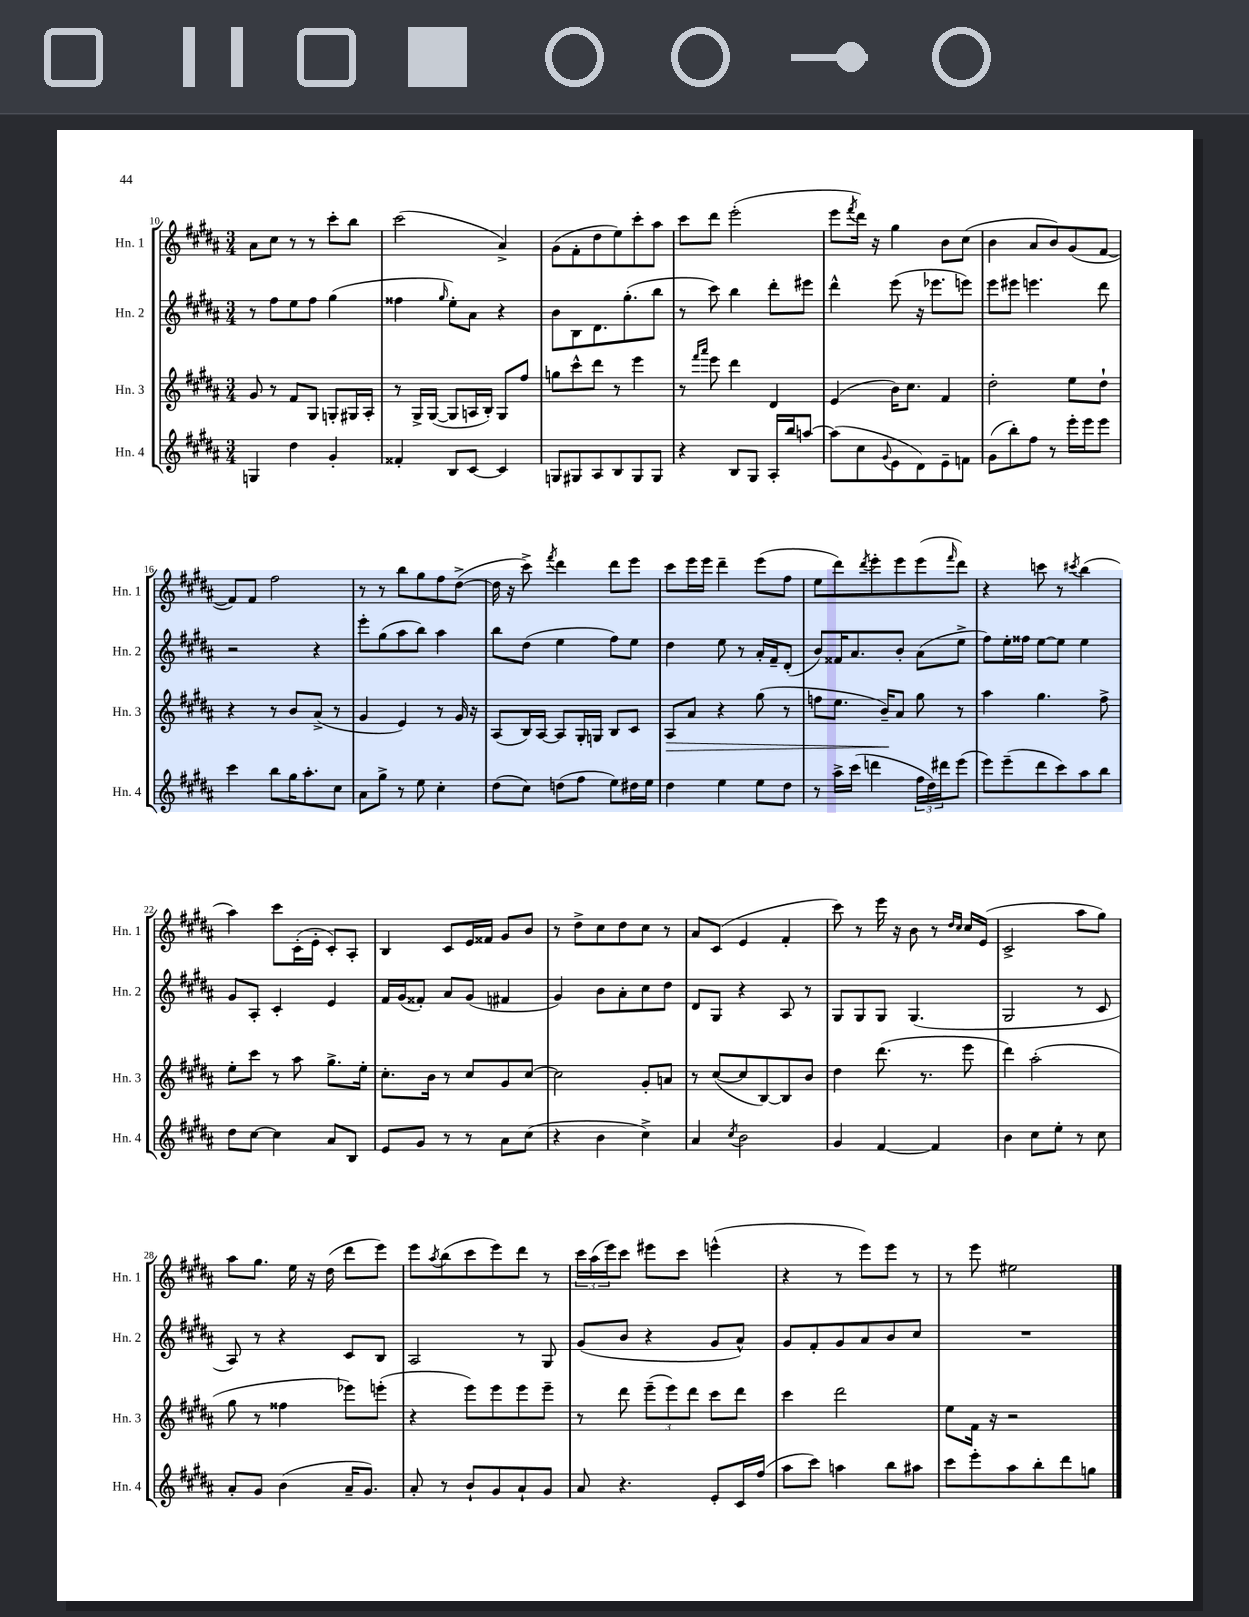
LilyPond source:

<<
\new StaffGroup <<
\new Staff = "s0" \with { instrumentName = "Hn. 1" shortInstrumentName = "Hn. 1" } {
    \clef treble \key b \major \numericTimeSignature \time 3/4
    ais'8 cis''8 r8 r8 cis'''8-. b''8 |
    cis'''2( ais'4->) |
    gis'8( fis'8-. dis''8 e''8) cis'''8-. ais''8 |
    cis'''8 dis'''8 e'''2-.( |
    e'''8 \acciaccatura { fis'''8 } dis'''16) r16 gis''4 b'8 cis''8( |
    b'4 ais'8 b'8) gis'8( fis'8~ |
    fis'8) fis'8 fis''2 |
    r8 r8 b''8 gis''8 fis''8 dis''8~->( |
    dis''16 r16 cis'''8->) \acciaccatura { fis'''8 } dis'''4 dis'''8 e'''8 |
    cis'''8 e'''16 e'''16 dis'''4-- e'''8( fis''8 |
    e''8 dis'''8) \acciaccatura { dis'''8 } e'''8-. e'''8 e'''8( \grace { fis'''16 } dis'''8) |
    r4 c'''8 r8 \acciaccatura { cis'''8 } b''4( |
    ais''4) cis'''8 cis'16-.( e'16-. cis'8-.) ais8-. |
    b4 cis'8 e'16 fisis'16 gis'8 b'8 |
    r8 dis''8-> cis''8 dis''8 cis''8 r8 |
    ais'8 cis'8( e'4 fis'4-. |
    cis'''8) r8 e'''16 r16 b'8 r8 \grace { dis''16 cis''16 } cis''16 e'16( |
    cis'2-> ais''8 gis''8) |
    ais''8 gis''8. e''16 r16 dis''16( dis'''8 e'''8) |
    e'''8 \acciaccatura { ais''8 } b''8( cis'''8 e'''8) dis'''8 r8 |
    \tuplet 3/2 { cis'''16 ais''16( e'''16) } cis'''8 eis'''8 cis'''8 e'''4-^( |
    r4 r8 e'''8) e'''8 r8 |
    r8 e'''8 eis''2 \bar "|." |
}
\new Staff = "s1" \with { instrumentName = "Hn. 2" shortInstrumentName = "Hn. 2" } {
    \clef treble \key b \major \numericTimeSignature \time 3/4
    r8 fis''8 e''8 fis''8 gis''4( |
    fisis''4 \grace { gis''16 } e''8-.) ais'8 r4 |
    b'8 b8 dis'8. gis''8.-.( b''8 |
    r8 cis'''8) b''4 dis'''8-. eis'''8 |
    dis'''4-^ e'''8( r16 ees'''8. e'''8) |
    e'''8 eis'''8 e'''4. dis'''8 |
    r2 r4 |
    e'''8-. gis''8( ais''8 b''8) ais''4 |
    b''8 dis''8( e''4 fis''8) e''8 |
    dis''4 e''8 r8 ais'16-. fis'16-- dis'8-.( |
    b'8) fisis'16 ais'8. b'8-. ais'8( e''8-> |
    fis''8) e''16-. fisis''16 e''8~ e''8 e''4 |
    gis'8 ais8-. cis'4-. e'4 |
    fis'16 gis'16( fisis'8-.) ais'8 gis'8( fis'4 |
    gis'4) b'8 ais'8-. cis''8 dis''8 |
    dis'8 gis8 r4 ais8 r8 |
    gis8 gis8 gis8 gis4.( |
    gis2 r8 cis'8 |
    ais8) r8 r4 cis'8 b8 |
    ais2 r8 gis8 |
    gis'8( b'8 r4 gis'8 ais'8-^) |
    gis'8 fis'8-. gis'8 ais'8 b'8 cis''8 |
    R2. \bar "|." |
}
\new Staff = "s2" \with { instrumentName = "Hn. 3" shortInstrumentName = "Hn. 3" } {
    \clef treble \key b \major \numericTimeSignature \time 3/4
    gis'8 r8 fis'8 gis8 g8-. gis16 ais16-. |
    r8 gis16-> gis16~( gis8 a16 b16-.) gis8 fis''8 |
    g''8 cis'''8-^ dis'''8 r8 e'''4 |
    r8 \grace { fis'''16 ais'''16 } e'''8 dis'''4 dis'4 |
    e'4( b'16) cis''8. fis'4 |
    dis''2-. e''8 dis''8-! |
    r4 r8 b'8 ais'8->( r8 |
    gis'4 e'4) r8 gis'16 r16 |
    ais8( b16) ais16~ ais8 gis16-. g16 b8 cis'8 |
    ais8\> ais'8 r4 gis''8( r8 |
    f''8 e''8. b'16--\!) ais'8 gis''8 r8 |
    ais''4 gis''4. fis''8-> |
    e''8-. cis'''8 r8 ais''8 gis''8.-> e''16-. |
    cis''8.-. b'16 r8 cis''8 gis'8 cis''8~ |
    cis''2 gis'8-. a'8 |
    r8 cis''8~( cis''8 b8~) b8 b'8 |
    dis''4 dis'''8.( r8. e'''8 |
    dis'''4) ais''2-.( |
    gis''8 r8 fisis''4 ees'''8) e'''8-.( |
    r4 e'''8) e'''8 e'''8 e'''8-- |
    r8 dis'''8 \tuplet 3/2 { e'''8--( e'''8) dis'''8 } cis'''8 dis'''8 |
    cis'''4 dis'''2 |
    e''8 fis'16 r16 r2 \bar "|." |
}
\new Staff = "s3" \with { instrumentName = "Hn. 4" shortInstrumentName = "Hn. 4" } {
    \clef treble \key b \major \numericTimeSignature \time 3/4
    g4 dis''4 gis'4-. |
    fisis'4-. b8 cis'8~ cis'4 |
    g8 gis8 ais8 b8 gis8 gis8 |
    r4 b8 gis8 ais16-. b''16 a''8~ |
    a''8( cis''8 \appoggiatura { gis'8 } e'8 dis'8) e'8-- f'8 |
    gis'8( b''8-.) fis''8 r8 e'''16-. e'''16 e'''8 |
    cis'''4 b''8 gis''16 ais''8.-. cis''8 |
    ais'8 gis''8-> r8 e''8 cis''4-. |
    dis''8( cis''8) d''8( fis''8 e''8) dis''16 e''16 |
    dis''4 e''4 e''8 dis''8 |
    r8 ais''16-> cis'''16( d'''4 \tuplet 3/2 { fis''16 dis''16) dis'''16 } e'''8( |
    e'''8) e'''8--( dis'''8 cis'''8) ais''8 b''8 |
    dis''8 cis''8~ cis''4 ais'8 b8 |
    e'8 gis'8 r8 r8 ais'8 cis''8( |
    r4 b'4 cis''4->) |
    ais'4 \acciaccatura { cis''8 } b'2 |
    gis'4 fis'4~ fis'4 |
    b'4 cis''8 e''8-. r8 cis''8 |
    ais'8-. gis'8 b'4( ais'16-- gis'8.) |
    ais'8-. r8 b'8-! gis'8 ais'8-! gis'8 |
    ais'8 r4. e'8-. cis'16 fis''16( |
    ais''8 cis'''8) a''4 b''8 ais''8 |
    cis'''8 e'''8-. ais''8 b''8-. dis'''8 g''8 \bar "|." |
}
>>
>>
\layout { \context { \Score currentBarNumber = #10 } }
